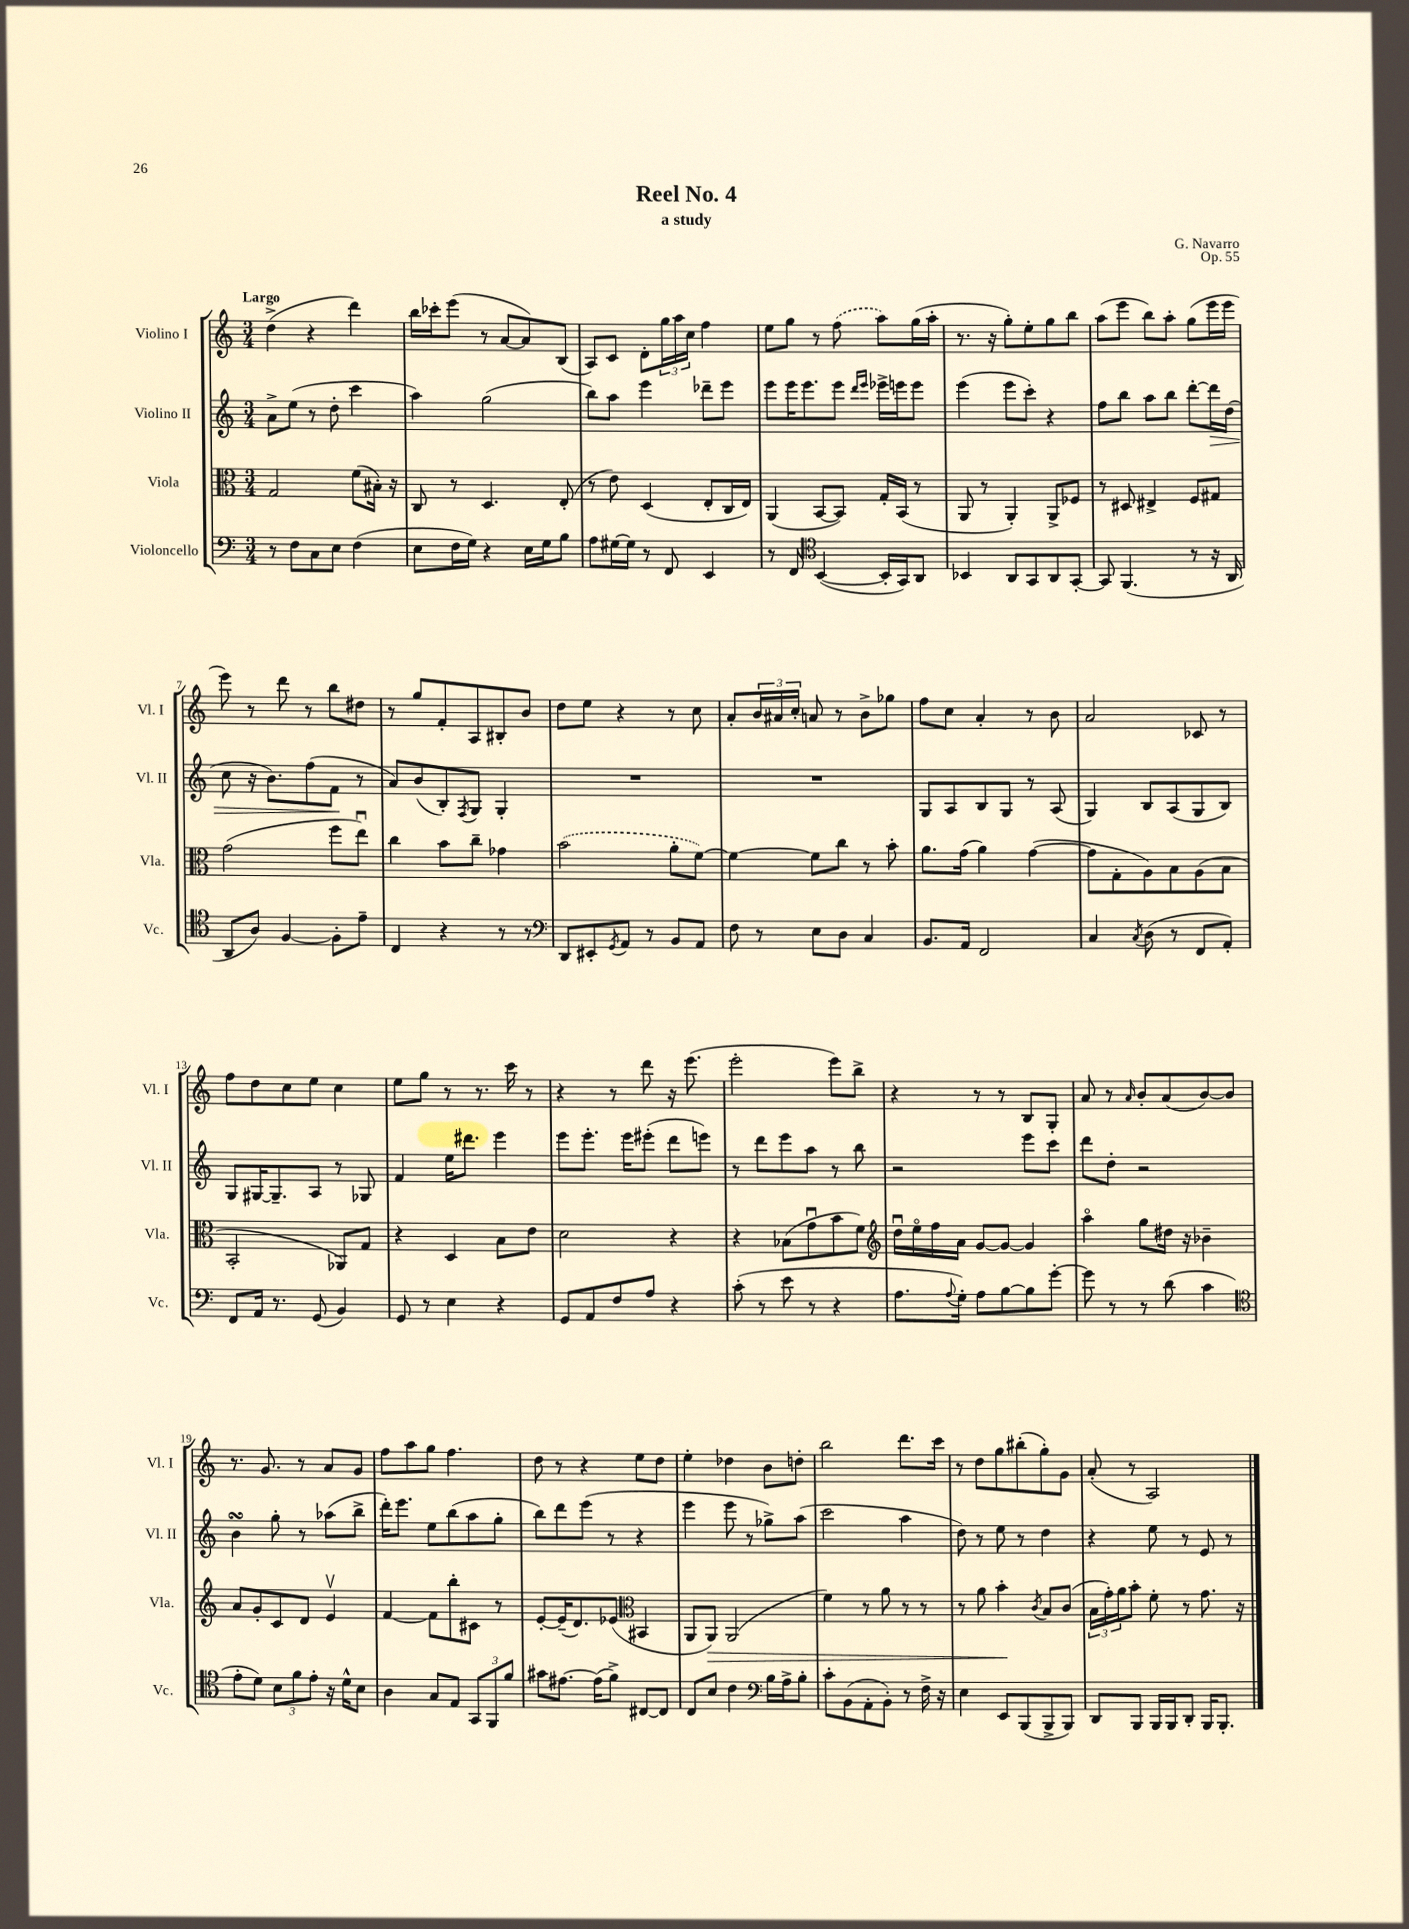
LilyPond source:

\header { title = "Reel No. 4" composer = "G. Navarro" subtitle = "a study" opus = "Op. 55" }
<<
\new StaffGroup <<
\new Staff = "s0" \with { instrumentName = "Violino I" shortInstrumentName = "Vl. I" } {
    \clef treble \key c \major \numericTimeSignature \time 3/4 \tempo "Largo"
    d''4->( r4 d'''4) |
    b''16 ces'''16-. e'''8( r8 a'8~ a'8) b8( |
    a8) c'8 d'8-. \tuplet 3/2 { g''16 a''16 c''16 } f''4 |
    e''8 g''8 r8 \once \slurDashed f''8( a''8) g''16( a''16-. |
    r8. r16 g''8-.) e''8-. g''8 b''8 |
    a''8( e'''8 b''8) a''8-. g''8( e'''16 e'''16 |
    e'''8) r8 d'''8 r8 b''8 dis''8 |
    r8 g''8 f'8-. a8 bis8-. b'8 |
    d''8 e''8 r4 r8 c''8 |
    a'8-. \tuplet 3/2 { b'16 ais'16 c''16-. } a'8 r8 b'8-> ges''8 |
    f''8 c''8 a'4-. r8 b'8 |
    a'2 ces'8 r8 |
    f''8 d''8 c''8 e''8 c''4 |
    e''8 g''8 r8 r8. c'''16 r8 |
    r4 r8 d'''8 r16 e'''8.( |
    e'''2-. e'''8) b''8-> |
    r4 r8 r8 b8 g8-. |
    a'8 r8 \grace { a'16 } b'8-. a'8( b'8~) b'8 |
    r8. g'8. r8 a'8 g'8 |
    f''8 a''8 g''8 f''4. |
    d''8 r8 r4 e''8 d''8 |
    e''4-. des''4 b'8 d''8-. |
    b''2 d'''8. c'''16 |
    r8 d''8 g''8 bis''8-.( g''8-.) g'8 |
    a'8-.( r8 a2) \bar "|." |
}
\new Staff = "s1" \with { instrumentName = "Violino II" shortInstrumentName = "Vl. II" } {
    \clef treble \key c \major \numericTimeSignature \time 3/4
    a'8-> e''8( r8 d''8-. c'''4 |
    a''4) g''2( |
    b''8) a''8 e'''4 des'''8-- e'''8 |
    e'''8 e'''16 e'''8. e'''8 \grace { d'''16 e'''16 } ees'''16-> e'''16 e'''8 |
    e'''4( e'''8 c'''8-.) r4 |
    f''8 b''8 a''8 b''8 d'''8~-. d'''16\> d''16( |
    c''8 r16 b'8.) f''8( f'8\! r8 |
    a'8) b'8( b8-.) \acciaccatura { f8 } g8 g4-. |
    R2. |
    R2. |
    g8 a8 b8 g8 r8 a8( |
    g4) b8 a8( g8 b8) |
    g8 gis16~ gis8.-- a8 r8 ges8 |
    f'4 e''16 dis'''8. e'''4 |
    e'''8 e'''8.-. e'''16 eis'''8-.( d'''8 e'''8) |
    r8 d'''8 e'''8 a''8 r8 b''8 |
    r2 e'''8 c'''8 |
    d'''8 d''8-. r2 |
    b'4\turn g''8-. r8 aes''8( b''8-> |
    d'''16-.) e'''8. e''8 b''8( a''8 g''8-. |
    b''8) d'''8 e'''8( r8 r4 |
    e'''4 e'''8 r8 ges''8->) a''8( |
    c'''2 a''4 |
    d''8) r8 e''8 r8 d''4 |
    r4 e''8 r8 e'8 r8 \bar "|." |
}
\new Staff = "s2" \with { instrumentName = "Viola" shortInstrumentName = "Vla." } {
    \clef alto \key c \major \numericTimeSignature \time 3/4
    g2 f'8( bis16-.) r16 |
    c8 r8 d4. e8-.( |
    r8 e'8) d4( e8-. c16 e16) |
    a,4( b,8~ b,8) g16-. b,16( r8 |
    a,8 r8 a,4-.) a,8-> fes8 |
    r8 dis8 eis4-> f8 gis8 |
    g'2( f''8 e''8\downbow) |
    c''4 b'8 c''8-- ges'4 |
    \once \slurDashed b'2( a'8-. f'8~) |
    f'4~ f'8 c''8 r8 b'8-. |
    a'8. g'16( a'4) g'4~( |
    g'8 g8-. a8) b8 a8( b8 |
    b,2-. aes,8) g8 |
    r4 d4 b8 e'8 |
    d'2 r4 |
    r4 bes8( g'8\downbow b'8 f'8) |
    \clef treble d''16\downbow e''16\flageolet f''16 a'16 g'8~ g'8~ g'4 |
    a''4\flageolet g''8 dis''16 r16 bes'4-- |
    a'8 g'8-. c'8 d'8 e'4\upbow |
    f'4~ f'8 b''8-. cis'8 r8 |
    e'8~-. e'16--( d'8.) ees'8( \clef alto bis,4 |
    a,8 a,8\>) a,2( |
    f'4) r8 a'8 r8 r8 |
    r8 a'8 b'4-.\! \acciaccatura { c'8 } b8 c'8( |
    \tuplet 3/2 { b16 g'16-.) a'16 } b'8-. f'8-. r8 g'8. r16 \bar "|." |
}
\new Staff = "s3" \with { instrumentName = "Violoncello" shortInstrumentName = "Vc." } {
    \clef bass \key c \major \numericTimeSignature \time 3/4
    r8 f8 c8 e8 f4( |
    e8 f16 g16) r4 e16 g16 b8 |
    a8 gis16~ gis16 r8 f,8 e,4 |
    r8 f,8 \clef tenor b,4~( b,16-. g,16) a,8 |
    bes,4 a,8 g,8 a,8 g,8~-. |
    g,8 f,4.( r8 r16 a,16 |
    a,8 a8) f4~ f8-. e'8-- |
    c4 r4 r8 r8 |
    \clef bass d,8 eis,8-. \acciaccatura { g,8 } a,8 r8 b,8 a,8 |
    f8 r8 e8 d8 c4 |
    b,8. a,16 f,2 |
    c4 \acciaccatura { c8 } d8( r8 f,8 a,8-.) |
    f,8 a,16 r8. g,8( b,4) |
    g,8 r8 e4 r4 |
    g,8 a,8 f8 a8 r4 |
    c'8-.( r8 e'8 r8 r4 |
    a8. \appoggiatura { a8 } g16-.) a8 b8~ b8 g'8~-. |
    g'8 r8 r8 d'8( c'4 |
    \clef tenor e'8-. d'8) \tuplet 3/2 { b8 f'8 e'8-. } r16 d'16-^ b8 |
    a4 g8 e8 \tuplet 3/2 { g,8 f,8 f'8 } |
    gis'8 eis'8.~ eis'16( f'8->) cis8~ cis8 |
    c8 b8 c'4 \clef bass b16 a16-> b8-. |
    c'8-. b,8( a,8-. b,8-.) r8 f16-> r16 |
    e4 e,8 b,,8( b,,8-> b,,8) |
    d,8 b,,8 b,,16 b,,16 d,8-. b,,16 b,,8.-. \bar "|." |
}
>>
>>
